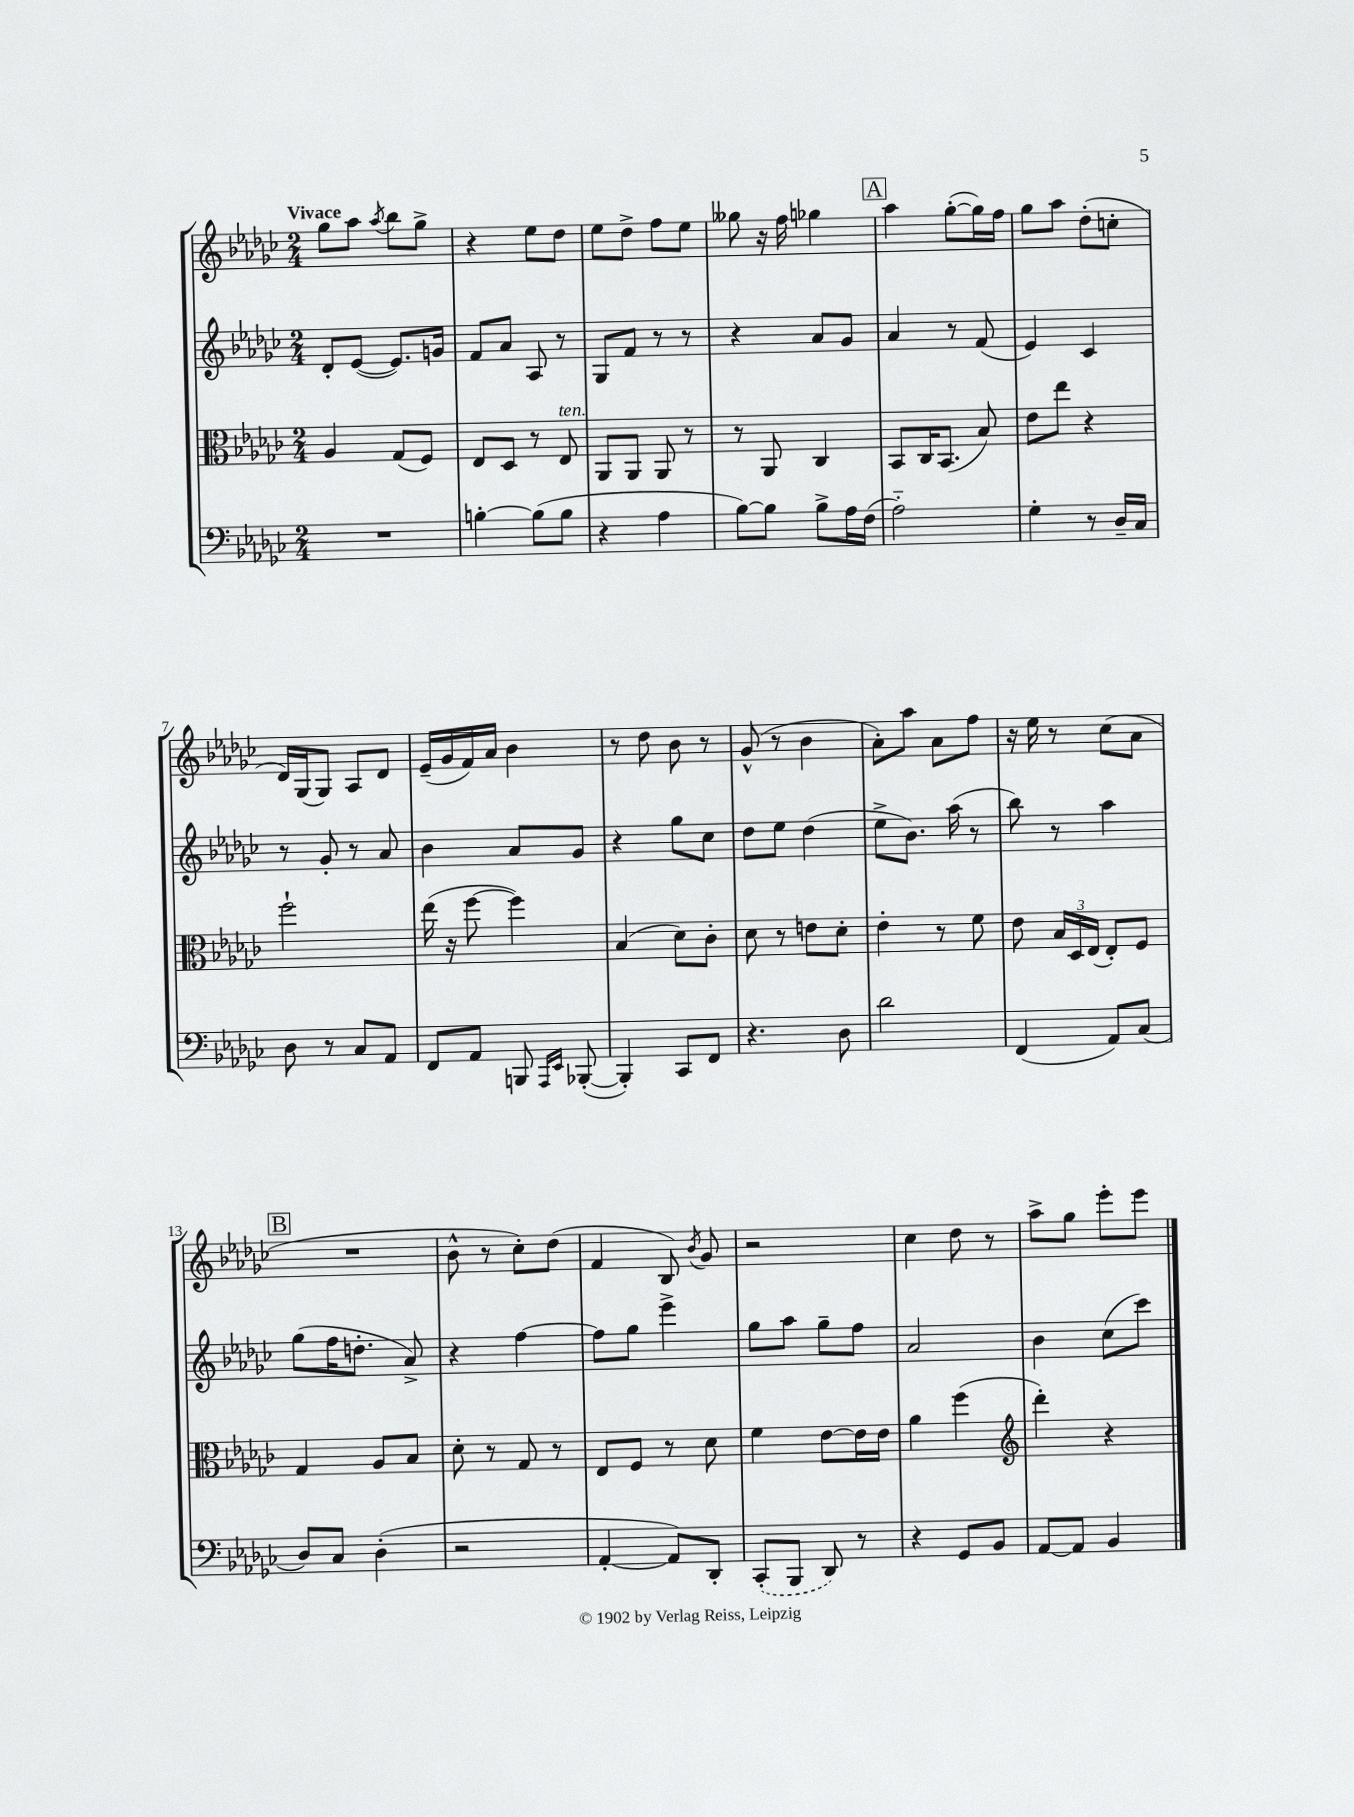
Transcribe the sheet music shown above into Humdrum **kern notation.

**kern	**kern	**kern	**kern
*part4	*part3	*part2	*part1
*staff4	*staff3	*staff2	*staff1
*clefF4	*clefC3	*clefG2	*clefG2
*k[b-e-a-d-g-c-]	*k[b-e-a-d-g-c-]	*k[b-e-a-d-g-c-]	*k[b-e-a-d-g-c-]
*M2/4	*M2/4	*M2/4	*M2/4
=1	=1	=1	=1
!	!	!	!LO:TX:a:B:t=Vivace
2r	4A-/	8d-'/L	8gg-\L
.	.	([8e-/J	8aa-\J
.	.	.	8qaa-/
.	(8G-/L	8.e-/L])	8bb-\L
.	8F/J)	.	8gg-^\J
.	.	16gn/Jk	.
=2	=2	=2	=2
[4Bn'\	8E-/L	8f/L	4r
.	8D-/J	8a-/J	.
(8B\L]	8r	8A-/	8ee-\L
!	!LO:TX:a:i:t=ten.	!	!
8B\J	8E-/	8r	8dd-\J
=3	=3	=3	=3
4r	8AA-/L	8G-/L	8ee-\L
.	8AA-/J	8f/J	8dd-^\J
4A-\	8AA-/	8r	8ff\L
.	8r	8r	8ee-\J
=4	=4	=4	=4
[8B-\L)	8r	4r	8gg--X\
8B-\J]	8AA-/	.	16r
.	.	.	16ff\
8B-^\L	4C-/	8a-/L	4gg-X\
16A-\L	.	8g-/J	.
(16F\JJ	.	.	.
!!LO:REH:place=s1:t=A
=5	=5	=5	=5
2A-\)	8BB-/L	4a-/	4aa-\
.	16C-/K	.	.
.	(8.BB-/J	.	.
.	.	8r	([8gg-'\L
.	8B-/)	(8f/	16gg-\L])
.	.	.	16ff\JJ
=6	=6	=6	=6
4G-'\	8e-\L	4e-/)	8gg-\L
.	8ee-\J	.	8aa-\J
8r	4r	4c-/	(8dd-'\L
16D-~/LL	.	.	8ccn'\J
16C-/JJ	.	.	.
!!LO:LB:g=z
=7	=7	=7	=7
8D-\	2ff`\	8r	16d-/LL)
.	.	.	(16G-/J
8r	.	8g-'/	8G-/J)
8C-/L	.	8r	8A-/L
8AA-/J	.	8a-/	8d-/J
=8	=8	=8	=8
8FF/L	(16ee-\	4b-\	(16e-~/LL
.	16r	.	16g-/
8AA-/J	[8ff\	.	16f/)
.	.	.	16a-/JJ
8BBBn/	4ff\])	8a-/L	4b-\
16qqAAA-/LL	.	.	.
16qqEE-/JJ	.	.	.
([8BBB-X'/	.	8g-/J	.
=9	=9	=9	=9
4BBB-'/])	(4B-/	4r	8r
.	.	.	8dd-\
8CC-/L	8d-\L)	8gg-\L	8b-\
8FF/J	8c-'\J	8cc-\J	8r
=10	=10	=10	=10
4.r	8d-\	8dd-\L	(8g-^^/
.	8r	8ee-\J	8r
.	8en\L	(4dd-\	4b-\
8D-\	8d-'\J	.	.
=11	=11	=11	=11
2d-\	4e-'\	8ee-^\L	8a-'\L)
.	.	8.b-\J)	8aa-\J
.	8r	.	8a-\L
.	.	(16aa-\	.
.	8f\	8r	8ff\J
=12	=12	=12	=12
(4FF/	8e-\	8bb-\)	16r
.	.	.	16ee-\
.	24B-/LL	8r	8r
.	24D-/	.	.
.	(24E-/JJ	.	.
8AA-/L)	8E-'/L)	4aa-\	(8cc-\L
(8C-/J	8F/J	.	8a-\J
!!LO:LB:g=z
!!LO:REH:place=s1:t=B
=13	=13	=13	=13
8D-/L)	4G-/	(8gg-\L	2r
8C-/J	.	16ff\K	.
.	.	8.ddn'\J	.
(4D-'\	8A-/L	.	.
.	8B-/J	8a-^/)	.
=14	=14	=14	=14
2r	8d-'\	4r	8b-^^\
.	8r	.	8r
.	8G-/	[4ff\	8cc-'\L)
.	8r	.	(8dd-\J
=15	=15	=15	=15
[4AA-'/	8E-/L	8ff\L]	4f/
.	8F/J	8gg-\J	.
8AA-/L])	8r	4eee-^\	8B-/)
.	.	.	8qb-/
8DD-'/J	8d-\	.	8g-/
=16	=16	=16	=16
(8CC-'/L	4f\	8gg-\L	2r
8BBB-/J	.	8aa-\J	.
8DD-/)	[8e-\L	8gg-~\L	.
8r	16e-\L]	8ff\J	.
.	16e-\JJ	.	.
=17	=17	=17	=17
4r	4a-\	2a-/	4cc-\
8GG-/L	(4ff\	.	8dd-\
8BB-/J	.	.	8r
=18	=18	=18	=18
*	*clefG2	*	*
[8AA-/L	4ddd-'\)	4b-\	8aa-^\L
8AA-/J]	.	.	8gg-\J
4BB-/	4r	(8cc-\L	8eee-'\L
.	.	8ccc-\J)	8eee-\J
==	==	==	==
*-	*-	*-	*-
